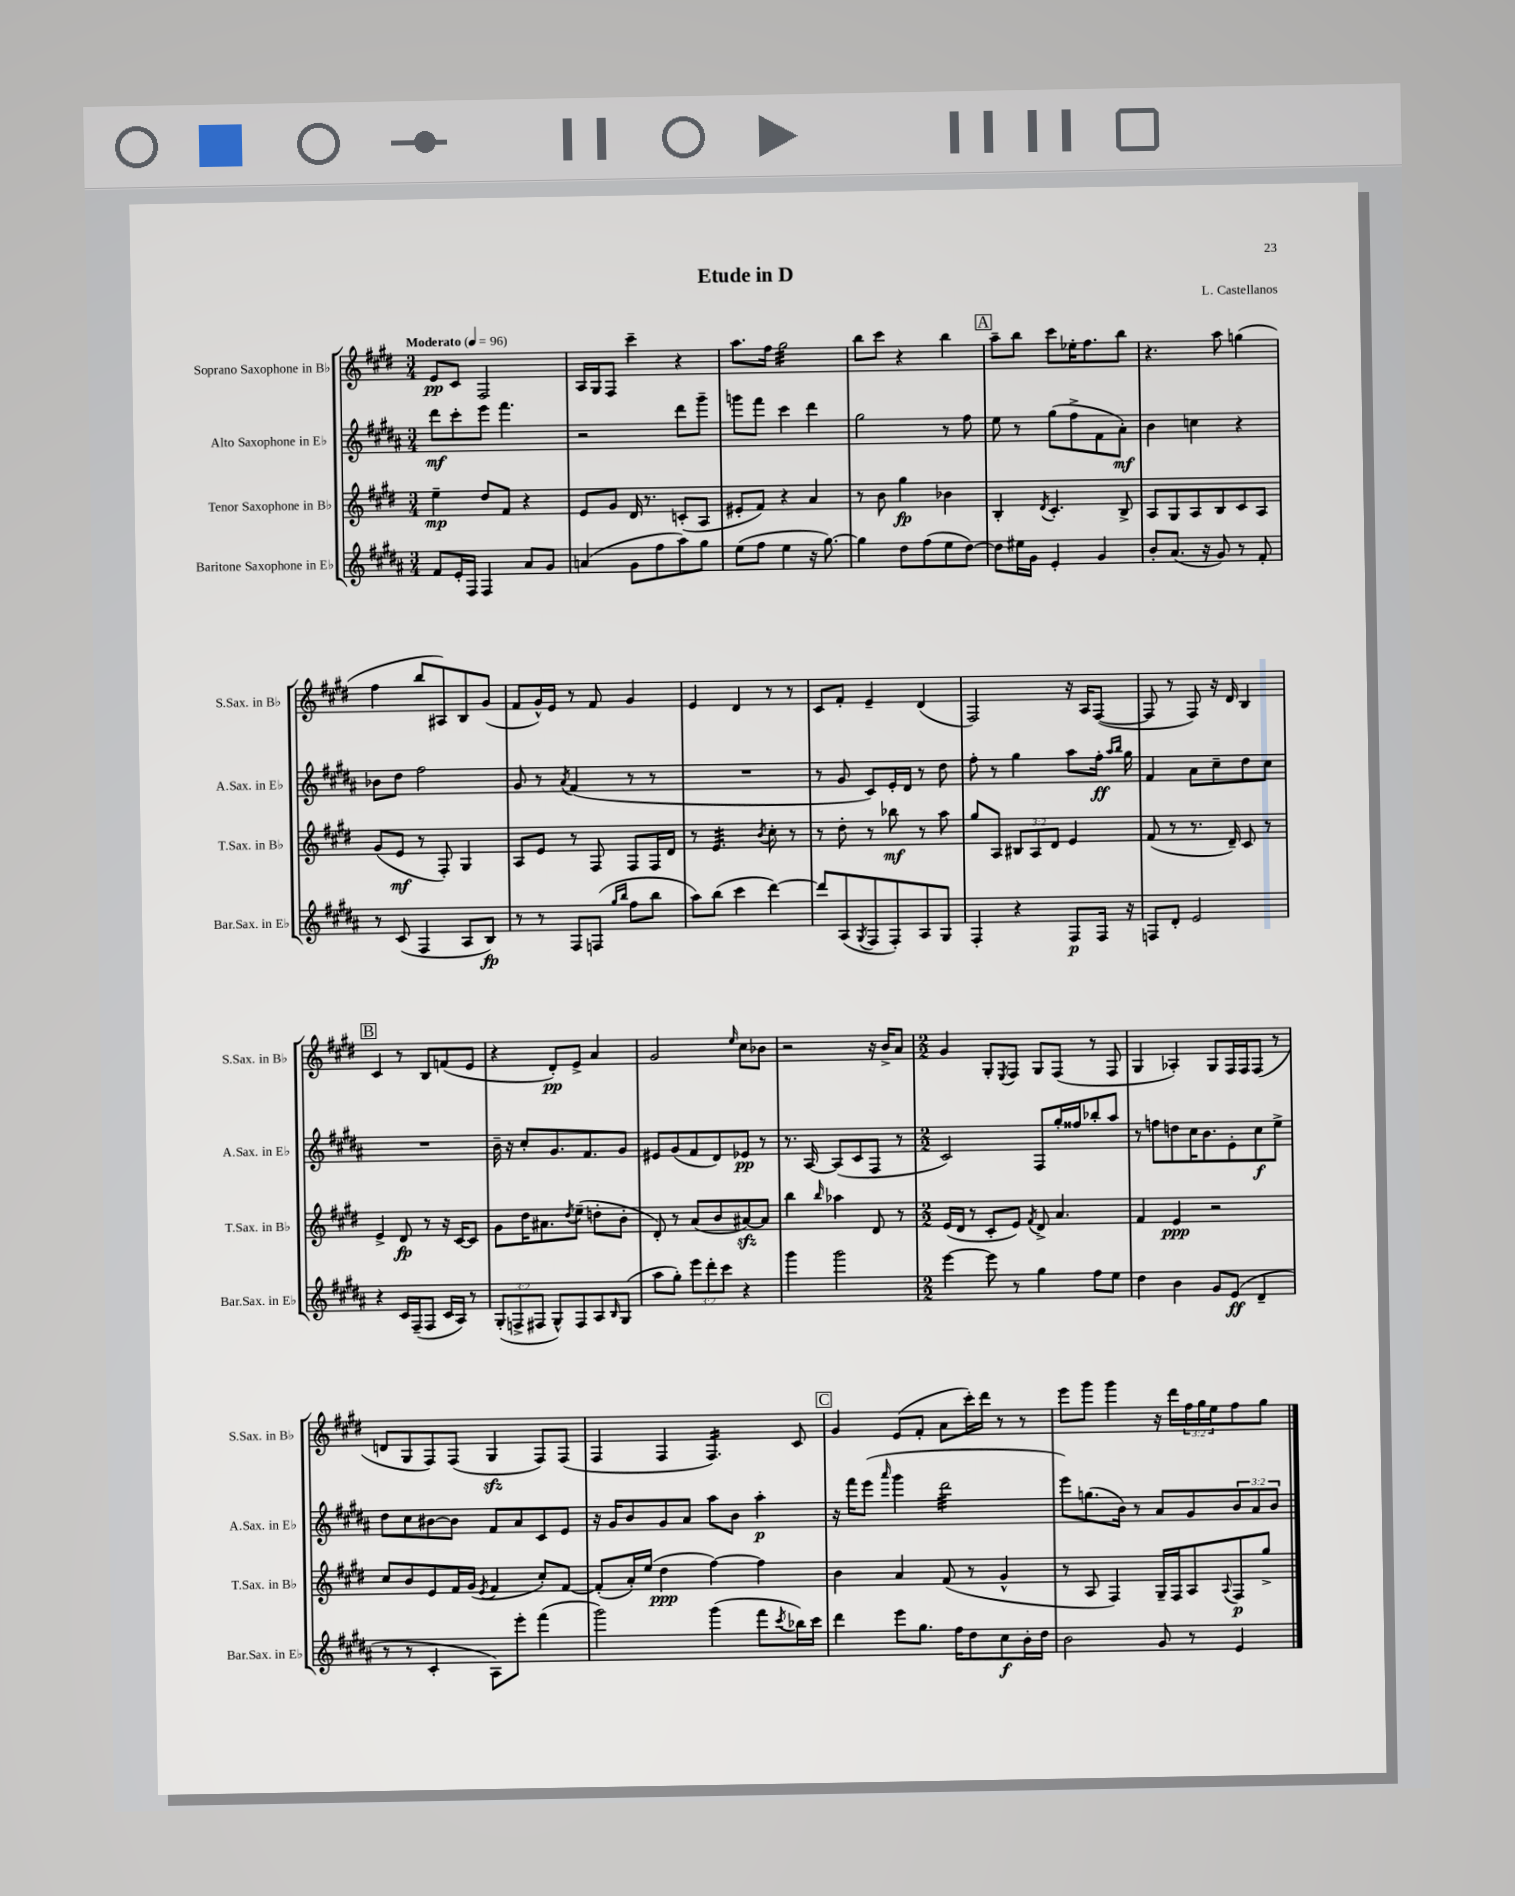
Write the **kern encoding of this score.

**kern	**kern	**kern	**kern
*staff4	*staff3	*staff2	*staff1
*clefG2	*clefG2	*clefG2	*clefG2
*k[f#c#g#d#a#]	*k[f#c#g#d#]	*k[f#c#g#d#a#]	*k[f#c#g#d#]
*M3/4	*M3/4	*M3/4	*M3/4
*MM96	*MM96	*MM96	*MM96
8f#/L	4ee~\	8ddd#\L	8e/L
16e'/L	.	8ccc#'\	8c#/J
16F#/JJ	.	.	.
4F#/	8dd#/L	8eee\J	2F#/
.	8f#/J	4.fff#\	.
8a#/L	4r	.	.
8g#/J	.	.	.
=	=	=	=
(4a/	8e/L	2r	16A/LL
.	.	.	16G#/J
.	8g#/J	.	8F#/J
8g#\L	16d#/	.	4ccc#~\
.	8.r	.	.
8ff#\	.	.	.
8aa#\)	(8c'/L	8ddd#\L	4r
8gg#\J	8A/J	8ggg#~\J	.
=	=	=	=
(8ee\L	8e#'/L	8ggg\L	8.aa\L
8ff#\J	8f#/J)	8fff#\J	.
.	.	.	16ff#\Jk
4ee\	4r	4ccc#\	2gg#\
16r	4a/	4ddd#\	.
[8.gg#\)	.	.	.
=	=	=	=
4gg#\]	8r	2gg#\	8bb\L
.	8b\	.	8ccc#\J
8dd#\L	4gg#\	.	4r
(8ff#\	.	.	.
8ee\	4b-\	8r	4bb\
[8dd#\J)	.	8ff#\	.
=	=	=	=
8dd#\]L	4B'/	8ee\	8aa~\L
16ee#\L	.	8r	8bb\J
16g#\JJ	.	.	.
.	8qd#/	.	.
4e'/	4.c#'/	(8gg#\L	8ccc#\L
.	.	8ff#^\	16ee-'\K
.	.	.	8.ff#\
4g#/	.	8f#\	.
.	8B^/	8a#'\J)	8bb\J
=	=	=	=
8b'/L	8A/L	4b\	4.r
(8.a#/J	8G#/	.	.
.	8A/	4cc\	.
16r	.	.	.
8g#/)	8B/	.	8aa\
8r	8c#/	4r	(4gg\
8f#'/	8A/J	.	.
=	=	=	=
8r	(8g#/L	8b-\L	4ff#\
(8c#/	8e/J	8dd#\J	.
4F#/	8r	2ff#\	8bb/L
.	8F#'/)	.	8A#/)
8A#/L	4G#/	.	8B/
8B/J)	.	.	(8g#/J
=	=	=	=
8r	8A/L	8g#/	8f#/L
8r	8e/J	8r	16g#^^/L)
.	.	.	16e/JJ
.	.	8qa#/	.
8F#/L	8r	(4f#/	8r
(8F/J	8F#/	.	8f#/
16qqgg#/LL	.	.	.
16qqbb/JJ	.	.	.
8ff#\L	8F#/L	8r	4g#/
8bb\J	16F#/L	8r	.
.	16d#/JJ	.	.
=	=	=	=
8aa#\L)	8r	2.r	4e/
(8bb\J	4.e/	.	.
4ccc#\	.	.	4d#/
.	8qb/	.	.
[4ddd#\)	8cc#'\	.	8r
.	8r	.	8r
=	=	=	=
8ddd#/]L	8r	8r	8c#/L
(8A#/	8dd#'\	8g#/	8f#'/J
8qG#/	.	.	.
8F#/	8r	8c#/L)	4e~/
8F#'/)	8bb-\	16e'/L	.
.	.	16d#/JJ	.
8A#/	8r	8r	(4d#/
8G#/J	8aa\	8dd#\	.
=	=	=	=
4F#'/	8gg#/L	8ff#'\	2F#/)
.	8A/J	8r	.
4r	12B#/L	4gg#\	.
.	12A/	.	.
.	12d#/J	.	.
8F#/L	4e/	8aa#\L	16r
.	.	.	16A/LK
16F#/Jk	.	16ff#'\Jk	([8F#/J
.	.	16qqaa#/LL	.
.	.	16qqbb/JJ	.
16r	.	16gg#\	.
=	=	=	=
8F/L	(8f#/	4f#/	8F#/]
8d#'/J	8r	.	8r
2e/	8.r	8a#\L	8F#/)
.	.	8cc#~\	16r
.	16d#~/)	.	16d#/
.	8c#/	8dd#\	4B/
.	8r	8cc#\J	.
=	=	=	=
4r	4e^/	2.r	4c#/
16c#/LL	8d#/	.	8r
(16F#~/J	.	.	.
8F#/J	8r	.	8B/L
16c#/LL	16r	.	(8f/
16A#/JJ)	[16c#/LK	.	.
8r	8c#/]J	.	8e/J
=	=	=	=
(12G#'/L	8g#\L	16b~\	4r
.	.	16r	.
12F^/	.	.	.
.	16dd#\K	8cc#'/L	.
12F#/J	.	.	.
.	8.a#\	.	.
8G#^^/L)	.	8.g#/	8d#'/L)
.	8qdd#/	.	.
8F#/	(8ee~\J	.	8e^/J
.	.	8.f#/	.
8A#/	8dd'\L	.	4a/
16qqB/	.	.	.
(8G#/J	8b'\J	8g#/J	.
=	=	=	=
8aa#\L	8d#'/)	8e#/L	2g#/
8gg#'\J)	8r	(8g#/	.
12eee\L	(8a/L	8f#/	.
12ddd#'\	.	.	.
.	8b/	8d#/)	.
12ccc#\J	.	.	.
.	.	.	16qqee/
4r	[8a#/)	8e-/J	8cc#\L
.	8a#/]J	8r	8b-\J
=	=	=	=
4ggg#\	4bb\	8.r	2r
.	.	[16A#/	.
.	16qqbb/	.	.
2ggg#\	4aa-\	(8A#/]L	.
.	.	8c#/	.
.	8d#/	8F#/J	16r
.	.	.	16b^/LK
.	8r	8r	8a/J
=	=	=	=
*M2/2	*M2/2	*M2/2	*M2/2
[4eee\	(16e/LL	2c#/)	4g#/
.	16d#/JJ	.	.
.	8r	.	.
8eee\]	8c#'/L	.	8G#'/L
.	.	.	8qE/
8r	8e/J)	.	8F#/J
.	8qf#/	.	.
4gg#\	8d#^/	8F#/L	8G#/L
.	4.a/	16gg#'/L	(8F#/J
.	.	16ff##/J	.
8ff#\L	.	8bb-'/	8r
8ee\J	.	8aa#/J	8F#/
=	=	=	=
4dd#\	4f#/	8r	4G#/
.	.	8ff\L	.
4b\	4e/	8dd\	4A-'/)
.	.	16cc#\K	.
.	.	8.b\	.
8g#/L	2r	.	8G#/L
(8e/J	.	8e'\	16F#/L
.	.	.	16F#/J
4d#~/	.	8cc#\	(8F#/J
.	.	8ee^\J	8r
=	=	=	=
8r	8cc#/L	8dd#\L	8d/L
8r	8b/	8cc#\	8G#/
4c#'/	8e/	[8b#\	8F#/)
.	16f#/L	8b#\]J	(8F#/J
.	(16g#/JJ	.	.
.	8qe/	.	.
8A#\L)	4f#/	8f#/L	4G#/
8eee'\J	.	8a#/	.
(4fff#\	8cc#'/L)	8c#/	8F#/L)
.	[8f#/J	8e/J	(8F#/J
=	=	=	=
2ggg#\)	(8f#'/]L	16r	4F#/
.	.	16g#/LK	.
.	16a'/L)	8b/	.
.	(16ee/JJ	.	.
.	4dd#\	8g#/	4F#/
.	.	8a#/J	.
(4ggg#\	[4ff#\)	8aa#\L	4.F#/)
.	.	8b\J	.
8fff#\L	4ff#\]	4aa#'\	.
8qccc#/	.	.	.
16bb-\L)	.	.	8c#/
16ccc#\JJ	.	.	.
=	=	=	=
4ddd#\	4b\	16r	4g#/
.	.	16fff#\LK	.
.	.	(8eee\J	.
.	.	16qqaaa#/	.
8eee\L	4a/	4ggg#\	(8e/L
8.gg#\J	.	.	8f#'/J
.	(8f#/	2ddd#\	8a\L
16ff#\LK	.	.	.
8dd#\	8r	.	16ccc#'\L)
.	.	.	16ddd#\JJ
8cc#\	4g#^^/	.	8r
16b'\L	.	.	8r
16dd#\JJ	.	.	.
=	=	=	=
2b\	8r	8eee\L)	8eee\L
.	8A/	(8.gg\	8ggg#\J
.	4F#/)	.	4ggg#\
.	.	16b\Jk)	.
.	.	8r	.
8g#/	16G#~/LL	8a#/L	16r
.	16F#/J	.	16ddd#\LL
8r	8A/	8g#/	24ff#\
.	.	.	24gg#\
.	.	.	24ee\J
.	8qqA/	.	.
4e/	8F#/	12b/	8ff#\
.	.	12a#/	.
.	8gg#^/J	.	8gg#\J
.	.	12b/J	.
==	==	==	==
*-	*-	*-	*-
